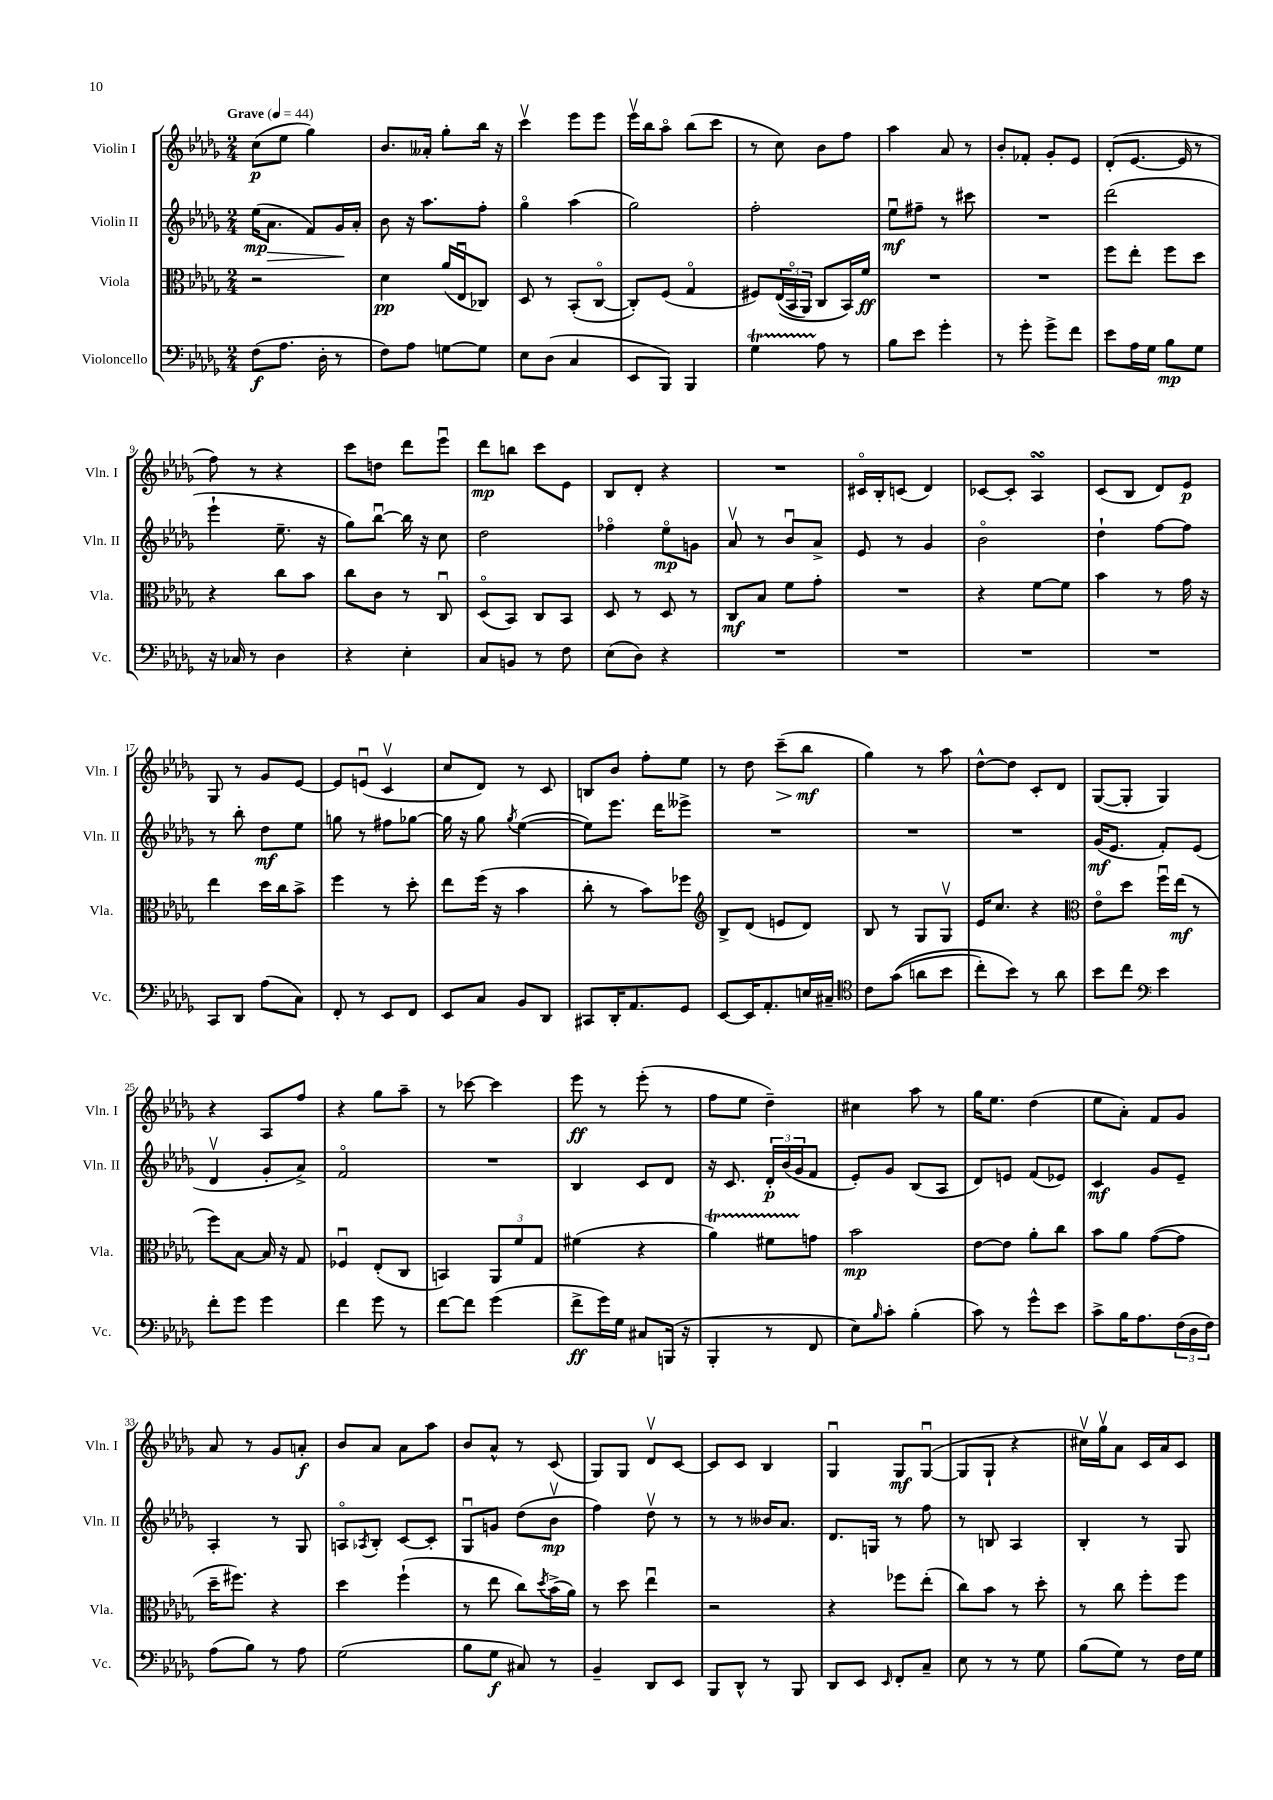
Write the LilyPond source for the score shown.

<<
\new StaffGroup <<
\new Staff = "s0" \with { instrumentName = "Violin I" shortInstrumentName = "Vln. I" } {
    \clef treble \key des \major \numericTimeSignature \time 2/4 \tempo "Grave" 4 = 44
    c''8\p( ees''8 ges''4) |
    bes'8. aeses'16-. ges''8-. bes''16 r16 |
    c'''4\upbow ees'''8 ees'''8 |
    ees'''16\upbow bes''16 aes''8\flageolet bes''8( c'''8 |
    r8 c''8) bes'8 f''8 |
    aes''4 aes'8 r8 |
    bes'8-. fes'8-. ges'8-. ees'8 |
    des'8-.( ees'8.~ ees'16 r8 |
    f''8) r8 r4 |
    c'''8 d''8 des'''8 ees'''8\downbow |
    des'''8\mp b''8 c'''8 ees'8 |
    bes8 des'8-. r4 |
    R2 |
    cis'16\flageolet bes16-. c'8( des'4) |
    ces'8~ ces'8-. aes4\turn |
    c'8( bes8 des'8) ees'8\p |
    ges8 r8 ges'8 ees'8~ |
    ees'8 e'8\downbow( c'4\upbow |
    c''8 des'8) r8 c'8 |
    b8 bes'8 f''8-. ees''8 |
    r8 des''8 c'''8--\>( bes''8\mf\! |
    ges''4) r8 aes''8 |
    des''8~-^ des''8 c'8-. des'8 |
    ges8~( ges8-. ges4) |
    r4 aes8 f''8 |
    r4 ges''8 aes''8-- |
    r8 ces'''8~ ces'''4 |
    ees'''8\ff r8 ees'''8-.( r8 |
    f''8 ees''8 des''4--) |
    cis''4 aes''8 r8 |
    ges''16 ees''8. des''4( |
    ees''8 aes'8-.) f'8 ges'8 |
    aes'8 r8 ges'8 a'8-.\f |
    bes'8 aes'8 aes'8 aes''8 |
    bes'8 aes'8-^ r8 c'8( |
    ges8) ges8 des'8\upbow c'8~ |
    c'8 c'8 bes4 |
    ges4\downbow ges8\mf ges8~\downbow( |
    ges8 ges8-! r4 |
    cis''16\upbow) ges''16\upbow aes'8 c'16 aes'16 c'8 \bar "|." |
}
\new Staff = "s1" \with { instrumentName = "Violin II" shortInstrumentName = "Vln. II" } {
    \clef treble \key des \major \numericTimeSignature \time 2/4
    ees''16\mp( aes'8.\> f'8) ges'16\! aes'16-. |
    bes'8 r16 aes''8. f''8-. |
    ges''4\flageolet aes''4( |
    ges''2) |
    f''2-. |
    ees''8\downbow\mf fis''8-- r8 cis'''8 |
    R2 |
    des'''2( |
    ees'''4-! ees''8.-- r16 |
    ges''8) bes''8~\downbow bes''16 r16 c''8 |
    des''2 |
    fes''4\flageolet ees''8\flageolet\mp g'8 |
    aes'8\upbow r8 bes'8\downbow aes'8-> |
    ees'8 r8 ges'4 |
    bes'2\flageolet |
    des''4-! f''8~ f''8 |
    r8 bes''8-. des''8\mf ees''8 |
    g''8 r8 fis''8 ges''8~ |
    ges''16 r16 ges''8 \acciaccatura { ges''8 } ees''4~( |
    ees''8) ees'''8. des'''16 eeses'''8-> |
    R2 |
    R2 |
    R2 |
    ges'16\mf( ees'8. f'8-.) ees'8( |
    des'4\upbow ges'8-. aes'8->) |
    f'2\flageolet |
    R2 |
    bes4 c'8 des'8 |
    r16 c'8. \tuplet 3/2 { des'16-.\p bes'16( ges'16 } f'8 |
    ees'8-.) ges'8 bes8( aes8 |
    des'8) e'8 f'8( ees'8) |
    c'4\mf ges'8 ees'8-- |
    aes4-. r8 ges8 |
    a8\flageolet \acciaccatura { aes8 } bes8-. c'8~ c'8-. |
    ges8\downbow g'8 des''8( bes'8\upbow\mp |
    f''4) des''8\upbow r8 |
    r8 r8 beses'16 aes'8. |
    des'8. g16 r8 f''8 |
    r8 b8 aes4 |
    bes4-. r8 ges8 \bar "|." |
}
\new Staff = "s2" \with { instrumentName = "Viola" shortInstrumentName = "Vla." } {
    \clef alto \key des \major \numericTimeSignature \time 2/4
    r2 |
    des'4\pp aes'16( ees16\downbow ces8) |
    des8 r8 bes,8-.( c8~\flageolet |
    c8-.) f8( ges4\flageolet |
    fis8) \tuplet 3/2 { ees16(\( bes,16\flageolet aes,16) } c8 bes,16\) f'16\ff |
    R2 |
    R2 |
    f''8 ees''8-. f''8 des''8 |
    r4 c''8 bes'8 |
    c''8 c'8 r8 c8\downbow |
    des8\flageolet( bes,8) c8 bes,8 |
    des8 r8 des8 r8 |
    c8\mf bes8 f'8 ges'8-. |
    R2 |
    r4 f'8~ f'8 |
    bes'4 r8 ges'16 r16 |
    ees''4 des''16 c''16 bes'8-> |
    f''4 r8 des''8-. |
    ees''8 f''16( r16 bes'4 |
    c''8-. r8 bes'8) fes''8 |
    \clef treble bes8-> des'8( e'8 des'8) |
    bes8 r8 ges8 ges8\upbow |
    ees'16 c''8. r4 |
    \clef alto ees'8\flageolet des''8 f''16\downbow ees''16\mf( r8 |
    f''8) bes8~ bes16 r16 ges8 |
    fes4\downbow ees8-.( c8 |
    b,4) \tuplet 3/2 { aes,8 f'8 ges8 } |
    fis'4( r4 |
    aes'4\startTrillSpan) fis'8 g'8\stopTrillSpan |
    bes'2\mp |
    ees'8~ ees'8 aes'8-. c''8 |
    bes'8 aes'8 ges'8~( ges'8 |
    des''16-- fis''8.) r4 |
    des''4 f''4-!( |
    r8 ees''8 c''8) \acciaccatura { des''8 } bes'16->( aes'16) |
    r8 des''8 ees''4\downbow |
    r2 |
    r4 fes''8 ees''8-.( |
    c''8) bes'8 r8 des''8-. |
    r8 c''8 f''8-. f''8 \bar "|." |
}
\new Staff = "s3" \with { instrumentName = "Violoncello" shortInstrumentName = "Vc." } {
    \clef bass \key des \major \numericTimeSignature \time 2/4
    f8\f( aes8. des16-. r8 |
    f8) aes8 g8~ g8 |
    ees8 des8( c4 |
    ees,8 bes,,8) bes,,4 |
    ges4\startTrillSpan aes8\stopTrillSpan r8 |
    bes8 ees'8 ges'4-. |
    r8 ges'8-. ges'8-> f'8 |
    ees'8 aes16 ges16 bes8\mp ges8 |
    r16 ces16 r8 des4 |
    r4 ees4-. |
    c8 b,8 r8 f8 |
    ees8( des8) r4 |
    R2 |
    R2 |
    R2 |
    R2 |
    c,8 des,8 aes8( c8) |
    f,8-. r8 ees,8 f,8 |
    ees,8 c8 bes,8 des,8 |
    cis,8 des,16-. aes,8. ges,8 |
    ees,8~ ees,16 aes,8.-. e16 cis16-- |
    \clef tenor c'8 ges'8(\( a'8 bes'8 |
    c''8-.) bes'8\) r8 aes'8 |
    bes'8 c''8 \clef bass ees'4 |
    f'8-. ges'8 ges'4 |
    f'4 ges'8 r8 |
    f'8~ f'8 ges'4( |
    f'8->\ff ges'16) ges16 cis8 b,,16( r16 |
    bes,,4-. r8 f,8 |
    ees8) \grace { bes16 } c'8-. bes4-.( |
    c'8) r8 ges'8-^ ees'8 |
    c'8-> bes16 aes8. \tuplet 3/2 { f16( des16 f16) } |
    aes8( bes8) r8 aes8 |
    ges2( |
    bes8 ges8\f cis8) r8 |
    bes,4-- des,8 ees,8 |
    bes,,8 des,8-^ r8 bes,,8 |
    des,8 ees,8 \grace { ees,16 } f,8-. c8-- |
    ees8 r8 r8 ges8 |
    bes8( ges8) r8 f16 ges16 \bar "|." |
}
>>
>>
